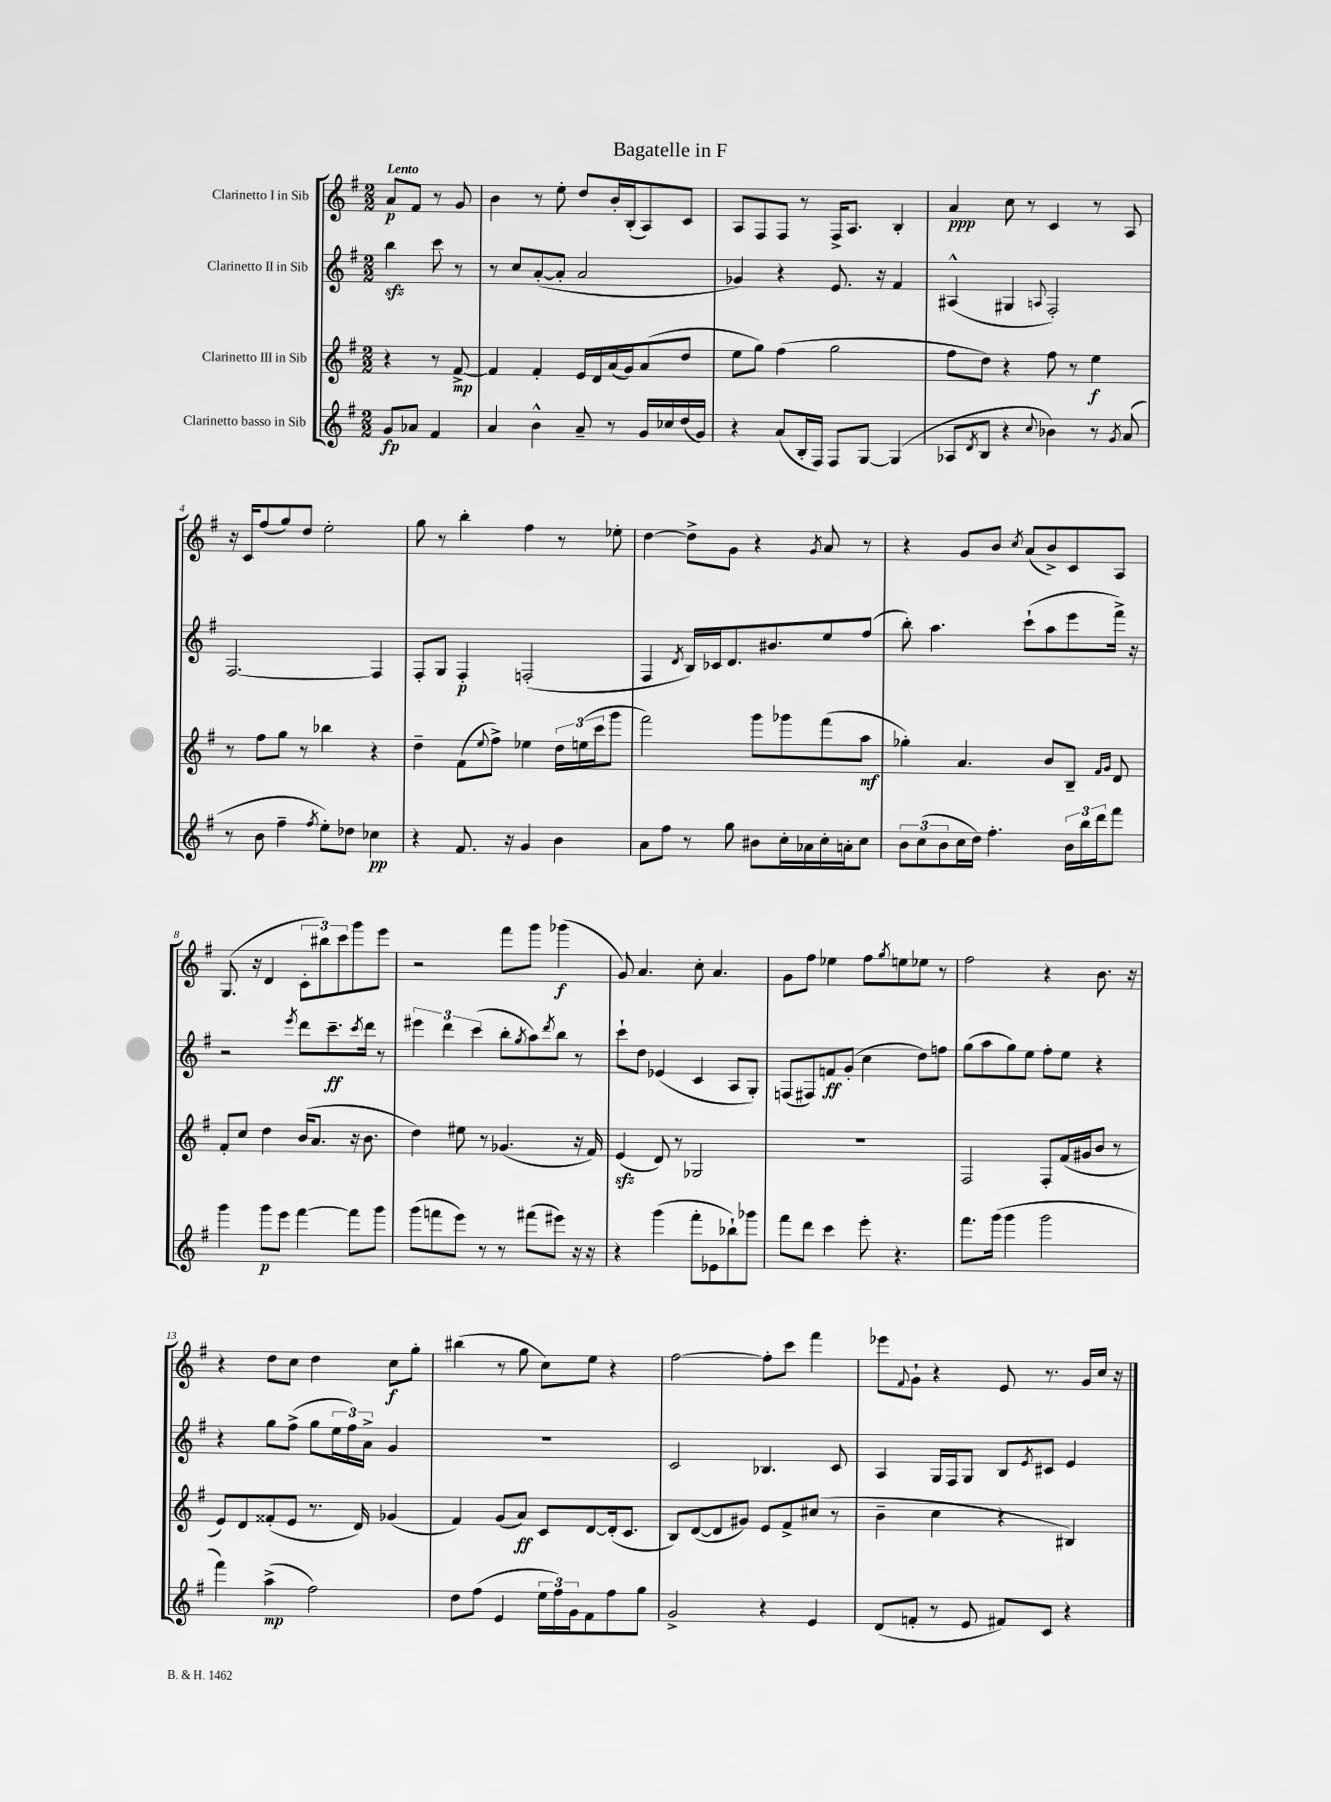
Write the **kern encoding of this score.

**kern	**dynam	**kern	**dynam	**kern	**dynam	**kern	**dynam
*part4	*part4	*part3	*part3	*part2	*part2	*part1	*part1
*staff4	*staff4	*staff3	*staff3	*staff2	*staff2	*staff1	*staff1
*I"Clarinetto basso in Sib	*	*I"Clarinetto III in Sib	*	*I"Clarinetto II in Sib	*	*I"Clarinetto I in Sib	*
*clefG2	*	*clefG2	*	*clefG2	*	*clefG2	*
*k[f#]	*	*k[f#]	*	*k[f#]	*	*k[f#]	*
*M2/2	*	*M2/2	*	*M2/2	*	*M2/2	*
=	=	=	=	=	=	=	=
!	!	!	!	!	!	!LO:TX:a:B:t=Lento	!
8g/L	fp	4r	.	4bbzz\	.	8a/L	p
8a-X/J	.	.	.	.	.	8f#/J	.
4f#/	.	8r	.	8ccc\	.	8r	.
.	.	[8f#^/	mp	8r	.	8g/	.
=1	=1	=1	=1	=1	=1	=1	=1
4a/	.	4f#/]	.	8r	.	4b\	.
.	.	.	.	8cc/L	.	.	.
4b^^\	.	4f#'/	.	([8a'/	.	8r	.
.	.	.	.	8a'/J]	.	8ee'\	.
8a~/	.	16e/LL	.	2a/	.	8dd/L	.
.	.	16d/	.	.	.	.	.
8r	.	(16a/	.	.	.	16b'/L	.
.	.	16g/J)	.	.	.	(16B'/J	.
16g/LL	.	(8a/	.	.	.	8A/)	.
16cc-X/	.	.	.	.	.	.	.
(16dd/	.	8dd/J	.	.	.	8c/J	.
16g/JJ)	.	.	.	.	.	.	.
=2	=2	=2	=2	=2	=2	=2	=2
4r	.	8ee\L	.	4g-X/)	.	8A/L	.
.	.	8gg\J)	.	.	.	8F#/	.
(8a/L	.	(4ff#\	.	4r	.	8F#/J	.
16B'/L	.	.	.	.	.	8r	.
16F#/JJ)	.	.	.	.	.	.	.
8F#/L	.	2gg\	.	8.e/	.	16F#^/KL	.
.	.	.	.	.	.	8.A/J	.
[8G/J	.	.	.	.	.	.	.
.	.	.	.	16r	.	.	.
(4G/]	.	.	.	4f#/	.	4B'/	.
=3	=3	=3	=3	=3	=3	=3	=3
8A-X/L	.	8ff#\L	.	(4A#X^^/	.	4a/	ppp
8qd/	.	.	.	.	.	.	.
8B/J	.	8dd\J)	.	.	.	.	.
4r	.	4r	.	4G#X/	.	8cc\	.
.	.	.	.	.	.	8r	.
8qqcc/	.	.	.	8qqAn/	.	.	.
4b-X\)	.	8ff#\	.	2F#'/)	.	4c/	.
.	.	8r	.	.	.	.	.
8r	.	4ee\	f	.	.	8r	.
8qg/	.	.	.	.	.	.	.
(8a/	.	.	.	.	.	8A/	.
!!LO:LB:g=z
=4	=4	=4	=4	=4	=4	=4	=4
8r	.	8r	.	[2.F#/	.	16r	.
.	.	.	.	.	.	16c/KL	.
8b\	.	8ff#\L	.	.	.	(8ff#/	.
4ff#~\	.	8gg\J	.	.	.	8gg/)	.
.	.	8r	.	.	.	8dd/J	.
8qff#/	.	.	.	.	.	.	.
8ee'\L)	.	4bb-X\	.	.	.	2ee'\	.
8dd-X\J	.	.	.	.	.	.	.
4cc-X\	pp	4r	.	4F#/]	.	.	.
=5	=5	=5	=5	=5	=5	=5	=5
4r	.	4dd~\	.	8F#'/L	.	8gg\	.
.	.	.	.	8G/J	.	8r	.
8.f#/	.	(8f#\L	.	4F#'/	p	4bb'\	.
.	.	8qqee/	.	.	.	.	.
.	.	8ff#^\J)	.	.	.	.	.
16r	.	.	.	.	.	.	.
4g/	.	4ee-X\	.	(2Fn'/	.	4ff#\	.
4b\	.	24dd\LL	.	.	.	8r	.
.	.	(24een\	.	.	.	.	.
.	.	24ccc\J	.	.	.	.	.
.	.	8ggg\J	.	.	.	8ee-X'\	.
=6	=6	=6	=6	=6	=6	=6	=6
8a\L	.	2fff#\)	.	4F#/	.	[4dd\	.
8ff#\J	.	.	.	.	.	.	.
.	.	.	.	8qd/	.	.	.
8r	.	.	.	16B/LL)	.	8dd^\L]	.
.	.	.	.	16c-X/J	.	.	.
8gg\	.	.	.	8.d/	.	8g\J	.
8b#X\L	.	8ggg\L	.	.	.	4r	.
.	.	.	.	8.b#X/	.	.	.
16cc'\L	.	8ggg-X\	.	.	.	.	.
16a-X\	.	.	.	.	.	.	.
.	.	.	.	.	.	8qg/	.
16cc'\	.	(8fff#\	.	8ee/	.	8a/	.
16an'\J	.	.	.	.	.	.	.
8cc\J	.	8aa\J	mf	(8ff#/J	.	8r	.
=7	=7	=7	=7	=7	=7	=7	=7
12b\L	.	4gg-X'\)	.	8bb'\)	.	4r	.
(12cc\	.	.	.	.	.	.	.
.	.	.	.	4.aa\	.	.	.
12b\	.	.	.	.	.	.	.
16cc\L	.	4.a/	.	.	.	8g/L	.
16dd\JJ)	.	.	.	.	.	.	.
4.ff#'\	.	.	.	.	.	8b/J	.
.	.	.	.	.	.	8qcc/	.
.	.	.	.	(8ccc`\L	.	(8a/L	.
.	.	8b/L	.	8aa\	.	8b^/)	.
24b\LL	.	8B~/J	.	8eee\	.	8c/	.
24bb\	.	.	.	.	.	.	.
24ddd\J	.	.	.	.	.	.	.
.	.	16qqf#/LL	.	.	.	.	.
.	.	16qqg/JJ	.	.	.	.	.
8fff#\J	.	8d/	.	16fff#^\Jk)	.	8A/J	.
.	.	.	.	16r	.	.	.
!!LO:LB:g=z
=8	=8	=8	=8	=8	=8	=8	=8
4ggg\	.	8f#'/L	.	2r	.	(8.G/	.
.	.	8cc/J	.	.	.	.	.
.	.	.	.	.	.	16r	.
8ggg\L	p	4dd\	.	.	.	4d/	.
8eee\J	.	.	.	.	.	.	.
.	.	.	.	8qeee/	.	.	.
[4fff#\	.	(16b/KL	.	8ddd\L	.	12c'\L	.
.	.	8.a/J	.	.	.	.	.
.	.	.	.	.	.	12bb#X\)	.
.	.	.	.	8.ccc~\	ff	.	.
.	.	.	.	.	.	12ccc\	.
8fff#\L]	.	16r	.	.	.	8ggg\	.
.	.	.	.	8qccc/	.	.	.
.	.	8.b\	.	16ddd\Jk	.	.	.
8ggg\J	.	.	.	8r	.	8eee\J	.
=9	=9	=9	=9	=9	=9	=9	=9
(8ggg\L	.	4dd\)	.	6eee#X\	.	2r	.
8fffn\	.	.	.	.	.	.	.
.	.	.	.	6ddd\	.	.	.
8eee\J)	.	8ee#X\	.	.	.	.	.
.	.	.	.	(6ccc\	.	.	.
8r	.	8r	.	.	.	.	.
8r	.	(4.g-X/	.	8bb'\L	.	8fff#\L	.
.	.	.	.	8qgg/	.	.	.
(8fff#X\L	.	.	.	8aa\)	.	8ggg\J	.
.	.	.	.	8qddd/	.	.	.
8eee#X\J)	.	.	.	8bb\J	.	(4ggg-X\	f
16r	.	16r	.	8r	.	.	.
16r	.	16f#/)	.	.	.	.	.
=10	=10	=10	=10	=10	=10	=10	=10
4r	.	(4ezz/	.	8ccc`\L	.	8g/)	.
.	.	.	.	8dd\J	.	4.a/	.
(4ggg\	.	8d/)	.	(4e-X/	.	.	.
.	.	8r	.	.	.	.	.
8fff#'\L	.	2G-X/	.	4c/	.	8cc'\	.
8e-X\	.	.	.	.	.	4.a/	.
8bb-X`\)	.	.	.	8A/L	.	.	.
8ggg-X\J	.	.	.	8G'/J)	.	.	.
=11	=11	=11	=11	=11	=11	=11	=11
8fff#\L	.	1r	.	(8Fn/L	.	8g\L	.
8ddd\J	.	.	.	8F#X/)	.	8ff#\J	.
4ccc\	.	.	.	8fn/	ff	4ee-X\	.
.	.	.	.	(8g'/J	.	.	.
8eee'\	.	.	.	4cc\	.	8ff#\L	.
.	.	.	.	.	.	8qgg/	.
4.r	.	.	.	.	.	8een\	.
.	.	.	.	8dd\L)	.	8ee-X\J	.
.	.	.	.	8ffn\J	.	8r	.
=12	=12	=12	=12	=12	=12	=12	=12
8.fff#\L	.	2F#/	.	(8gg\L	.	2ff#\	.
.	.	.	.	8aa\	.	.	.
(16ggg\Jk	.	.	.	.	.	.	.
4ggg\	.	.	.	8gg\)	.	.	.
.	.	.	.	8ee\J	.	.	.
2ggg\	.	8F#'/L	.	8ff#'\L	.	4r	.
.	.	(16f#/L	.	8ee\J	.	.	.
.	.	16g#X/J	.	.	.	.	.
.	.	8b/J	.	4r	.	8.b\	.
.	.	8r	.	.	.	.	.
.	.	.	.	.	.	16r	.
!!LO:LB:g=z
=13	=13	=13	=13	=13	=13	=13	=13
4fff#\)	.	8e/L)	.	4r	.	4r	.
.	.	8d/	.	.	.	.	.
(4aa^\	mp	(8f##X'/	.	8gg\L	.	8dd\L	.
.	.	8e/J	.	(8ff#^\J	.	8cc\J	.
2ff#\)	.	8.r	.	8gg\L	.	4dd\	.
.	.	.	.	24ee\L	.	.	.
.	.	.	.	24ff#\)	.	.	.
.	.	16d/)	.	.	.	.	.
.	.	.	.	24a^\JJ	.	.	.
.	.	(4g-X/	.	4g/	.	8cc\L	f
.	.	.	.	.	.	8gg'\J	.
=14	=14	=14	=14	=14	=14	=14	=14
8dd\L	.	4f#/)	.	1r	.	(4bb#X\	.
(8ff#\J	.	.	.	.	.	.	.
4e/	.	(8g/L	.	.	.	8r	.
.	.	8a/J)	ff	.	.	8gg\	.
24ee\LL	.	8c/L	.	.	.	8cc\L)	.
24ff#\)	.	.	.	.	.	.	.
24g\J	.	.	.	.	.	.	.
8f#\	.	[8d/	.	.	.	8ee\J	.
8ff#\	.	(16d'/k]	.	.	.	4r	.
.	.	8.c/J	.	.	.	.	.
8gg\J	.	.	.	.	.	.	.
=15	=15	=15	=15	=15	=15	=15	=15
2g^/	.	8B/L)	.	2c/	.	[2ff#\	.
.	.	([8d/	.	.	.	.	.
.	.	8d/]	.	.	.	.	.
.	.	8g#X/J)	.	.	.	.	.
4r	.	8e/L	.	4.B-X/	.	8ff#'\L]	.
.	.	8f#^/	.	.	.	8ccc\J	.
4e/	.	(8cc#X/J	.	.	.	4fff#\	.
.	.	8r	.	8c/	.	.	.
=16	=16	=16	=16	=16	=16	=16	=16
(8d/L	.	4b~\	.	4A/	.	8eee-X\L	.
.	.	.	.	.	.	8qqf#/	.
8fn'/J	.	.	.	.	.	8g`\J	.
8r	.	4cc\	.	16G/LL	.	4r	.
.	.	.	.	16F#/J	.	.	.
8e/	.	.	.	8G/J	.	.	.
8f#X/L)	.	4r	.	8B/L	.	8e/	.
.	.	.	.	8qe/	.	.	.
8c/J	.	.	.	8c#X/J	.	8.r	.
4r	.	4B#X/)	.	4e/	.	.	.
.	.	.	.	.	.	16g/LL	.
.	.	.	.	.	.	16cc/JJ	.
.	.	.	.	.	.	16r	.
==	==	==	==	==	==	==	==
*-	*-	*-	*-	*-	*-	*-	*-
